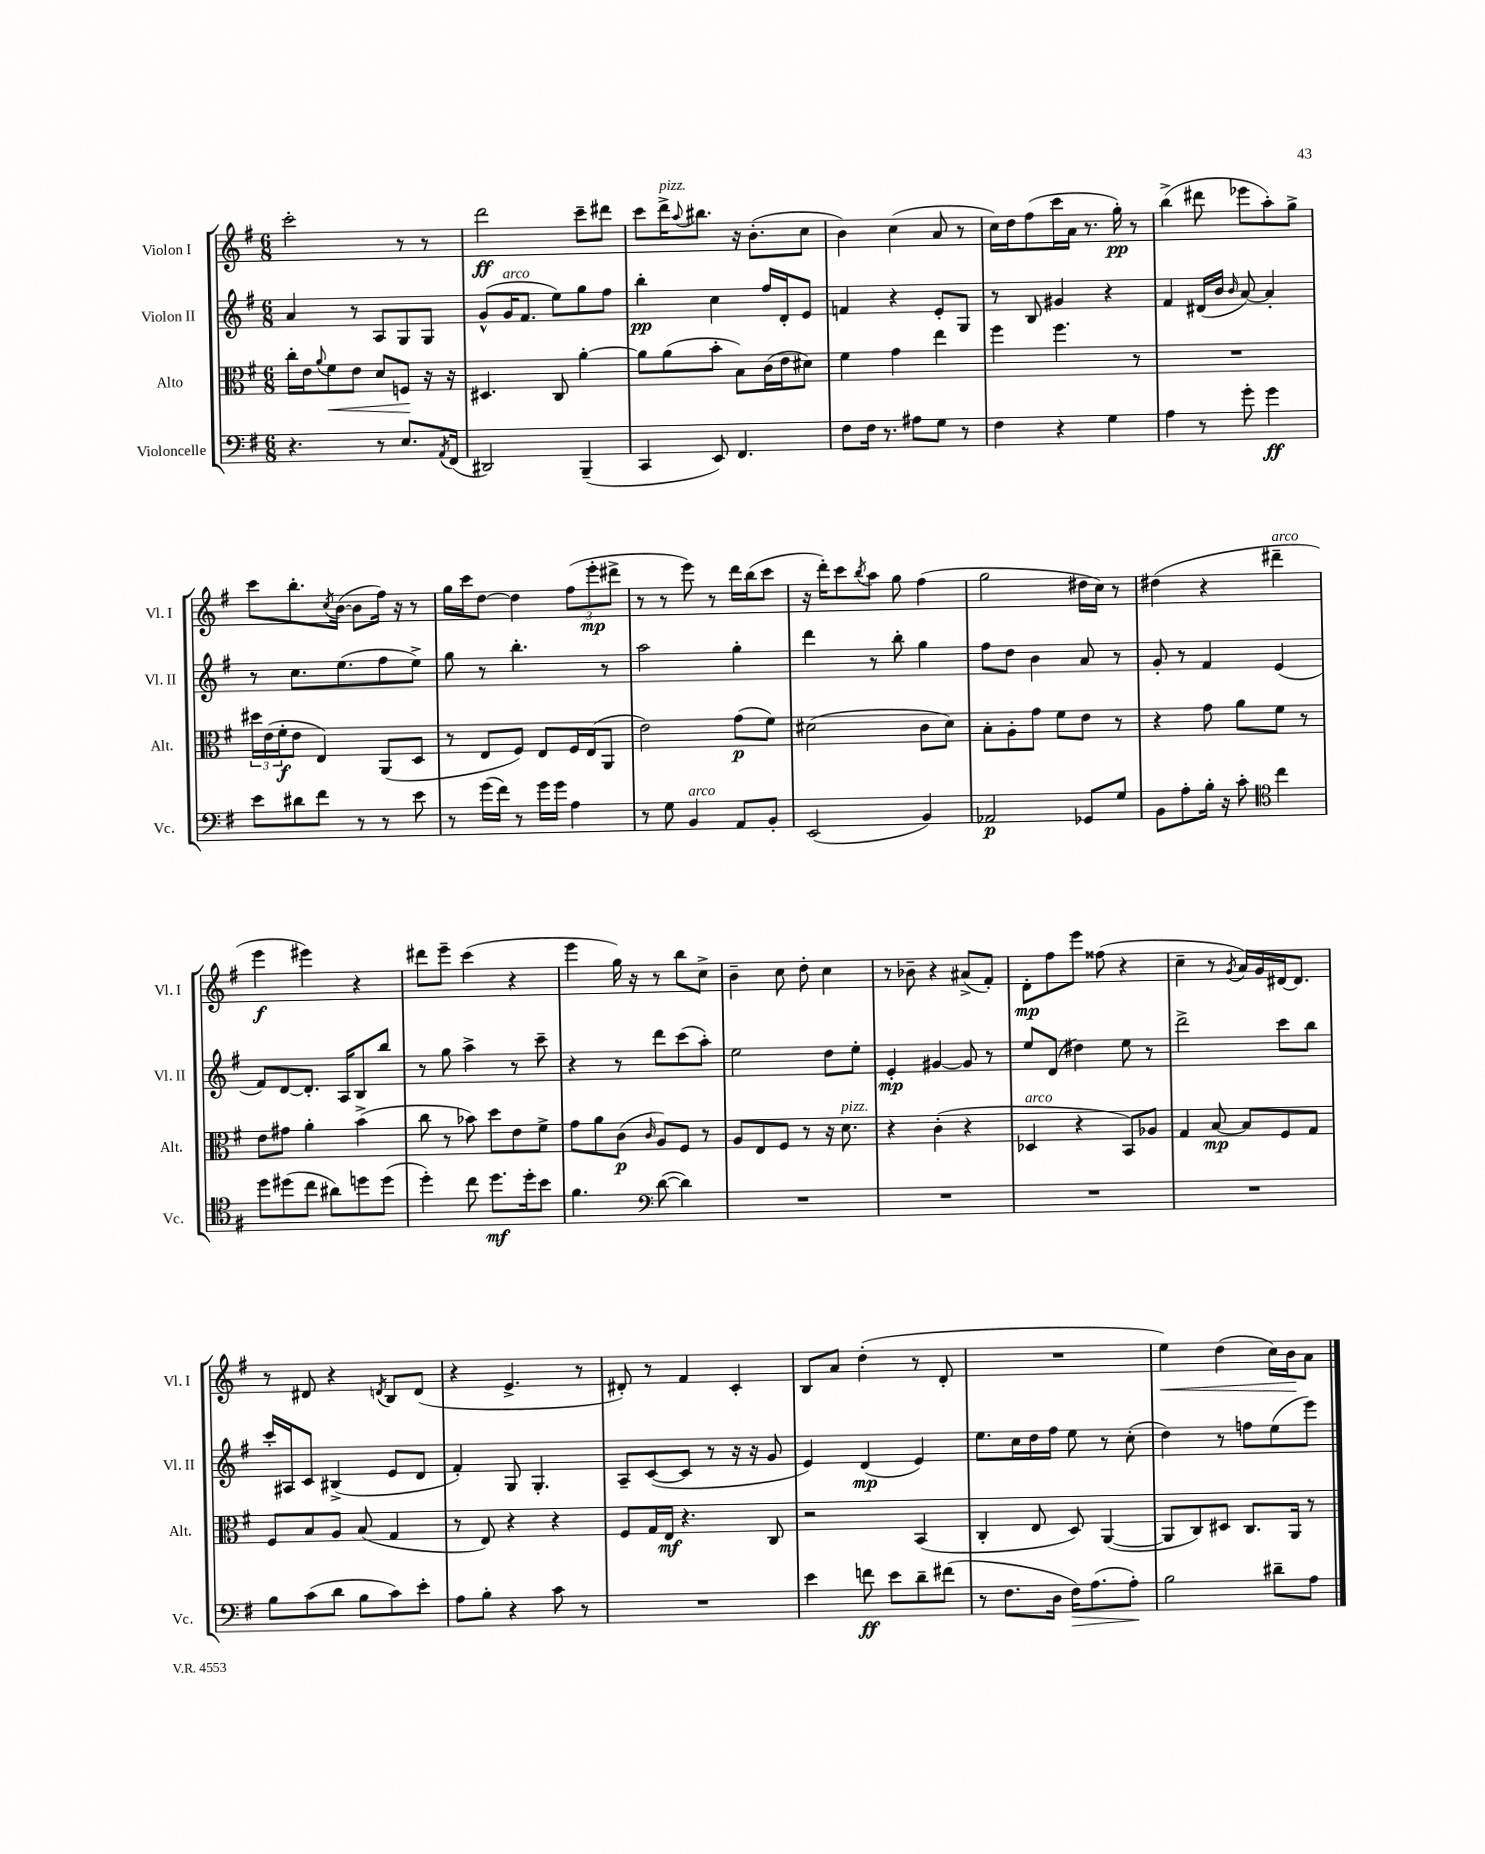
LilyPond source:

<<
\new StaffGroup <<
\new Staff = "s0" \with { instrumentName = "Violon I" shortInstrumentName = "Vl. I" } {
    \clef treble \key g \major \numericTimeSignature \time 6/8
    c'''2-. r8 r8 |
    d'''2\ff c'''8-- dis'''8 |
    c'''8 d'''16->^\markup { \italic "pizz." } \appoggiatura { a''8 } bis''8. r16 b'8.-.( c''8 |
    b'4) c''4( a'8 r8 |
    c''16) d''16 fis''8( c'''16 a'16 r8. g''16-.\pp) r8 |
    b''4->( dis'''8 ees'''8 a''8-.) g''8-> |
    c'''8 b''8.-. \acciaccatura { c''8 } b'16~( b'8 fis''16) r16 r8 |
    g''16 c'''16 d''8~ d''4 \tuplet 3/2 { fis''8( e'''8-.\mp dis'''8-> } |
    r8 r8 e'''8) r8 d'''16 b''16( c'''8 |
    r16 d'''16-.) c'''8 \acciaccatura { b''8 } a''8 g''8 fis''4( |
    g''2 dis''16 c''16) r8 |
    dis''4( r4 dis'''4--^\markup { \italic "arco" } |
    e'''4\f eis'''4) r4 |
    dis'''8 e'''8-- c'''4( r4 |
    e'''4 g''16) r16 r8 b''8 c''8-> |
    b'4-- c''8 d''8-. c''4 |
    r8 bes'8-- r4 ais'8->( fis'8-.) |
    d'8-.\mp fis''8 e'''8 fisis''8( r4 |
    c''4-- r8 \acciaccatura { g'8 } a'16) g'16 dis'16~ dis'8. |
    r8 dis'8 r4 \acciaccatura { d'8 } b8 d'8( |
    r4 e'4.-> r8 |
    dis'8-.) r8 fis'4 c'4-. |
    b8 a'8 d''4-.( r8 d'8-. |
    R2. |
    e''4\<) d''4( c''16) b'16\! a'8 \bar "|." |
}
\new Staff = "s1" \with { instrumentName = "Violon II" shortInstrumentName = "Vl. II" } {
    \clef treble \key g \major \numericTimeSignature \time 6/8
    a'4 r8 a8 g8 g8 |
    g'8-^( g'16^\markup { \italic "arco" } fis'8. e''8) g''8 fis''8 |
    b''4-.\pp c''4 fis''16 d'16-. e'8 |
    f'4 r4 e'8-. g8 |
    r8 b8 gis'4 r4 |
    fis'4 dis'16( b'16 \grace { b'16 } a'8~) a'4-. |
    r8 c''8. e''8.( fis''8 e''8->) |
    g''8 r8 b''4.-. r8 |
    a''2 g''4-. |
    d'''4 r8 b''8-. g''4 |
    fis''8 d''8 b'4 a'8 r8 |
    g'8-. r8 fis'4 e'4( |
    fis'8) d'8~ d'8.-. a16 b8 b''8 |
    r8 g''8 a''4-> r8 c'''8-- |
    r4 r8 d'''8 c'''8( a''8-.) |
    e''2 d''8 e''8-. |
    e'4-.\mp gis'4~ gis'8 r8 |
    e''8 d'8( dis''4) e''8 r8 |
    d'''2-> c'''8 b''8 |
    c'''16-. ais16 c'8 bis4->( e'8 d'8 |
    fis'4-.) g8 g4.-. |
    a8-- c'8~( c'8 r8 r16 r16 g'8 |
    e'4) d'4\mp( e'4) |
    e''8. c''16 d''16 fis''16 e''8 r8 c''8-.( |
    d''4) r8 f''8 e''8( e'''8) \bar "|." |
}
\new Staff = "s2" \with { instrumentName = "Alto" shortInstrumentName = "Alt." } {
    \clef alto \key g \major \numericTimeSignature \time 6/8
    c''16-. e'16 \appoggiatura { a'8 } fis'8\< e'8 d'8 f8\! r16 r16 |
    dis4. c8 a'4~-. |
    a'8 a'8( b'8-. b8) c'16( e'16 dis'8) |
    fis'4 g'4 e''4 |
    fis''4 fis''4. r8 |
    R2. |
    \tuplet 3/2 { dis''16 e'16( fis'16-.\f } e'8 e4) a,8( d8 |
    r8 e8 fis8) e8 fis16 e16( a,8 |
    e'2) g'8\p( fis'8) |
    dis'2( c'8 dis'8) |
    b8-. a8-. g'8 fis'8 e'8 r8 |
    r4 g'8 a'8 fis'8 r8 |
    e'8 gis'8 a'4-. b'4->( |
    c''8 r8 bes'8) d''8 e'8 fis'8-> |
    g'8 a'8 c'8\p( \grace { c'16 } a8) fis8 r8 |
    a8 e8 fis8 r8 r16 d'8.^\markup { \italic "pizz." } |
    r4 c'4-.( r4 |
    des4^\markup { \italic "arco" } r4 b,8) aes8 |
    g4 b8~\mp b8 fis8 g8 |
    fis8 b8 a8 b8( g4 |
    r8 e8) r4 r4 |
    fis8 g16 e16\mf r4. c8 |
    r2 b,4( |
    c4-. e8 d8) a,4~( |
    a,8 c8) dis8 c8. a,16 r8 \bar "|." |
}
\new Staff = "s3" \with { instrumentName = "Violoncelle" shortInstrumentName = "Vc." } {
    \clef bass \key g \major \numericTimeSignature \time 6/8
    r4. r8 e8. \acciaccatura { a,8 } fis,16( |
    dis,2) b,,4--( |
    c,4 e,8) fis,4. |
    fis8 fis16 r8. ais8 g8 r8 |
    fis4 r4 g4 |
    a4 r8 g'8-. g'4\ff |
    e'8 dis'8 fis'8 r8 r8 e'8 |
    r8 g'16( fis'16) r8 g'16 g'16 a4 |
    r8 g8 b,4^\markup { \italic "arco" } a,8 b,8-. |
    e,2( b,4) |
    aes,2\p ges,8 g8 |
    b,8 a8-. b16-. r16 c'8-. \clef tenor c''4 |
    d''8 dis''8( c''8 ais'8) d''8 d''8( |
    d''4-.) c''8 d''8.\mf d''16-. b'8 |
    fis'4. \clef bass d'8~( d'4) |
    R2. |
    R2. |
    R2. |
    R2. |
    b8 c'8( d'8 b8 c'8) e'8-. |
    a8 b8-. r4 c'8 r8 |
    R2. |
    e'4 f'8\ff e'8 d'8-- fis'8( |
    r8 fis8. d16 fis16\>) a8.( a8-.\!) |
    b2 dis'8-- a8 \bar "|." |
}
>>
>>
\layout { \context { \Score \remove "Bar_number_engraver" } }
